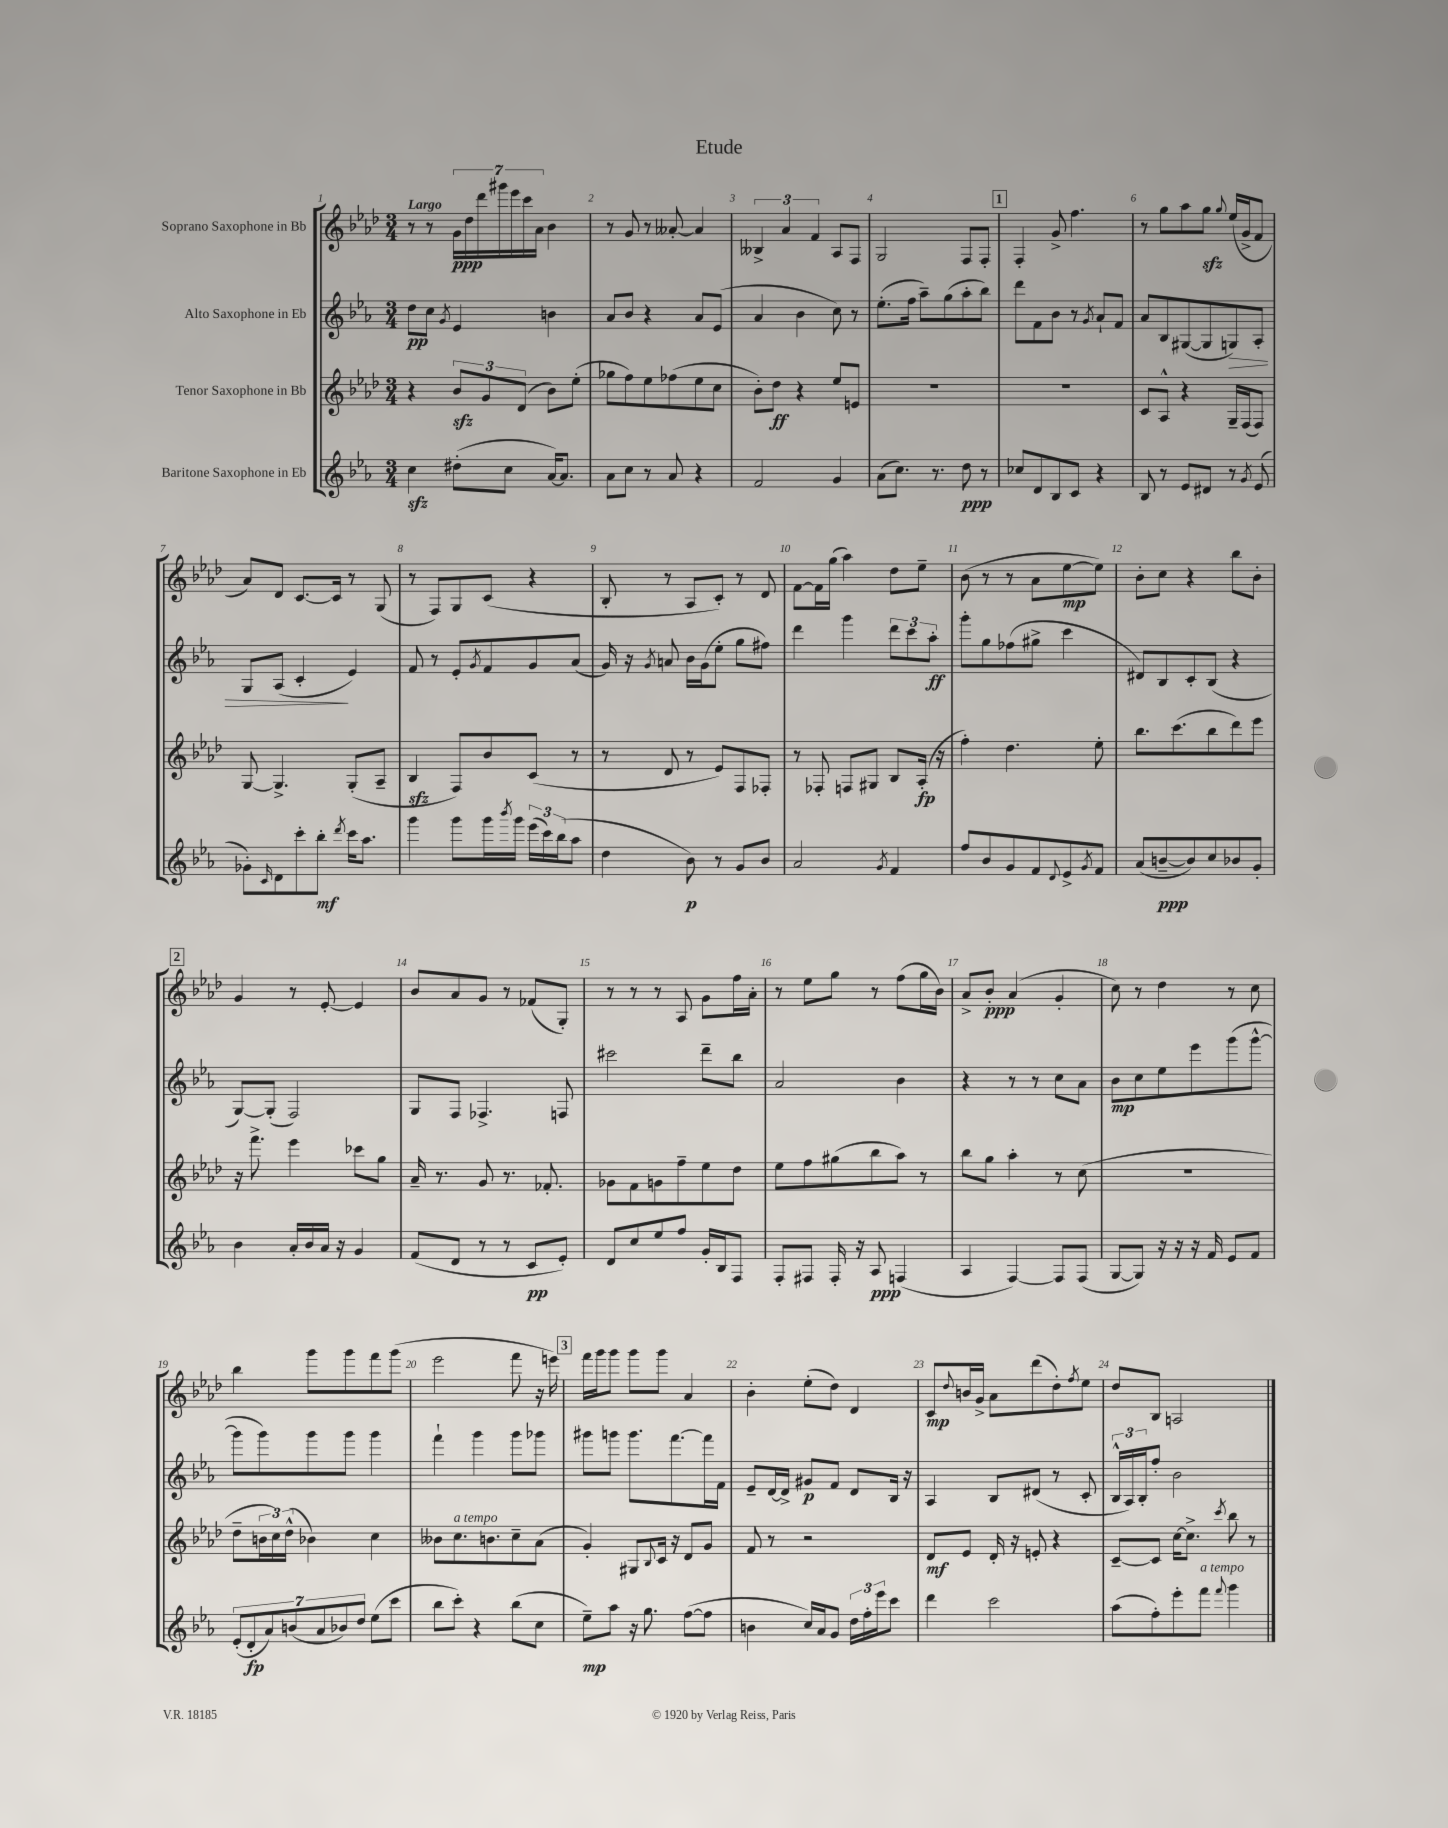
\header { title = "Etude" }
<<
\new StaffGroup <<
\new Staff = "s0" \with { instrumentName = "Soprano Saxophone in Bb" } {
    \clef treble \key aes \major \numericTimeSignature \time 3/4 \tempo "Largo"
    r8 r8 \tuplet 7/4 { g'16\ppp des''16 des'''16 gis'''16 ees'''16 c'''16 aes'16 } bes'4 |
    r8 g'8 r8 aeses'8~-. aeses'4 |
    \tuplet 3/2 { beses4-> aes'4 f'4 } aes8 f8 |
    g2 f8 f8-. |
    \mark \markup { \box "1" } f4-. g'8-> f''4. |
    r8 g''8 aes''8 g''8\sfz \appoggiatura { g''8 } ees''16( g'16-> f'8 |
    aes'8) des'8 c'8.~ c'16 r8 g8( |
    r8 f8) g8 c'8( r4 |
    bes8-. r8 aes8 c'8-.) r8 des'8 |
    f'8~ f'16 g''16( aes''4) des''8 ees''8-- |
    bes'8( r8 r8 aes'8 ees''8~\mp ees''8) |
    bes'8-. c''8 r4 bes''8 bes'8-. |
    \mark \markup { \box "2" } g'4 r8 ees'8~-. ees'4 |
    bes'8 aes'8 g'8 r8 fes'8( g8-.) |
    r8 r8 r8 aes8 g'8 f''16 aes'16-. |
    r8 ees''8 g''8 r8 f''8( g''16 bes'16) |
    aes'8-> bes'8-.\ppp aes'4( g'4-. |
    c''8) r8 des''4 r8 c''8 |
    bes''4 g'''8 g'''8 f'''8 g'''8( |
    ees'''2 f'''8 r16 e'''16) |
    \mark \markup { \box "3" } f'''16 g'''16 g'''8 g'''8 g'''8 aes'4 |
    bes'4-. ees''8-.( des''8) des'4 |
    c'8\mp \appoggiatura { des''8 } b'16 g'16-> aes'8 des'''8( des''8-.) \acciaccatura { f''8 } ees''8 |
    des''8 bes8 a2 \bar "|." |
}
\new Staff = "s1" \with { instrumentName = "Alto Saxophone in Eb" } {
    \clef treble \key ees \major \numericTimeSignature \time 3/4
    d''8\pp c''8 \acciaccatura { g'8 } ees'4 b'4 |
    aes'8 bes'8 r4 aes'8 ees'8( |
    aes'4 bes'4 c''8) r8 |
    ees''8.-.( f''16 aes''8--) g''8( aes''8-. bes''8) |
    \mark \markup { \box "1" } d'''8 f'8 bes'8 r8 \acciaccatura { g'8 } aes'8-! f'8 |
    aes'8 bes8 gis8~( gis8 g8\>) aes8-. |
    g8 aes8( c'4-.\! ees'4) |
    f'8 r8 ees'8-. \acciaccatura { g'8 } f'8 g'8 aes'8( |
    g'16) r16 \acciaccatura { g'8 } a'8 bes'16 g'16( ees''8-. g''8 fis''8) |
    d'''4 g'''4 \tuplet 3/2 { d'''8 c'''8 aes''8-.\ff } |
    g'''8-. g''8 fes''8( gis''8-> c'''4 |
    dis'8) bes8 c'8-. bes8( r4 |
    \mark \markup { \box "2" } g8~) g8-.( f2) |
    g8 f8 fes4.-> f8 |
    cis'''2 d'''8-- bes''8 |
    aes'2 bes'4 |
    r4 r8 r8 c''8 aes'8 |
    bes'8\mp c''8 ees''8 ees'''8 g'''8( g'''8~-^ |
    g'''8 g'''8) g'''8 g'''8 g'''4 |
    f'''4-! g'''4 g'''8 ges'''8 |
    \mark \markup { \box "3" } gis'''8 g'''8 g'''8. f'''8.~ f'''16 f'16 |
    ees'8-- d'16~ d'16-> gis'8\p f'8 d'8 bes16 r16 |
    aes4 bes8 dis'8( r8 c'8-. |
    \tuplet 3/2 { bes16-^ aes16) bes16-. } f''8-. bes'2 \bar "|." |
}
\new Staff = "s2" \with { instrumentName = "Tenor Saxophone in Bb" } {
    \clef treble \key aes \major \numericTimeSignature \time 3/4
    r4 \tuplet 3/2 { bes'8\sfz g'8 des'8( } bes'8) ees''8-.( |
    ges''8 f''8) ees''8 fes''8( ees''8 c''8 |
    bes'8-.) des''8\ff r4 ees''8 e'8 |
    R2. |
    \mark \markup { \box "1" } R2. |
    c'8 aes8-^ r4 g16-- f16( f8) |
    g8~ g4.-> g8-.( aes8-- |
    bes4\sfz f8) bes'8 c'8( r8 |
    r8 des'8 r8 ees'8) f8 fes8-. |
    r8 fes8-. f8 gis8 bes8 aes16-.\fp( r16 |
    f''4-.) des''4. ees''8-. |
    bes''8. c'''8.( bes''8 des'''8) ees'''8 |
    \mark \markup { \box "2" } r16 f'''8.-> ees'''4 ces'''8 g''8 |
    aes'16-- r8. g'8 r8. fes'8.-. |
    ges'8 f'8 g'8 f''8-- ees''8 des''8 |
    ees''8 f''8 gis''8( bes''8 aes''8) r8 |
    bes''8 g''8 aes''4-. r8 c''8( |
    R2. |
    des''8-- \tuplet 3/2 { b'16 c''16) des''16-^( } bes'4) c''4 |
    beses'8 c''8.^\markup { \italic "a tempo" } b'8. c''8-- aes'8( |
    \mark \markup { \box "3" } g'4-.) gis8 \appoggiatura { bes8 } c'16 r16 des'8 g'8 |
    f'8 r8 r2 |
    des'8\mf ees'8 des'16-. r16 e'8-. r4 |
    c'8~-- c'8 c''16~ c''8.-> \acciaccatura { c'''8 } bes''8 r8 \bar "|." |
}
\new Staff = "s3" \with { instrumentName = "Baritone Saxophone in Eb" } {
    \clef treble \key ees \major \numericTimeSignature \time 3/4
    c''4\sfz dis''8-.( c''8 aes'16~) aes'8. |
    aes'8 c''8 r8 aes'8 r4 |
    f'2 g'4 |
    aes'8( c''8.) r8. d''8\ppp r8 |
    \mark \markup { \box "1" } ces''8 d'8 bes8 c'8 r4 |
    bes8 r8 ees'8 dis'8 r8 \acciaccatura { g'8 } ees'8( |
    ges'8-.) \grace { c'16 } d'8 c'''8-. bes''8-.\mf \acciaccatura { d'''8 } c'''16 aes''8. |
    g'''4 g'''8 g'''16 \acciaccatura { bes'''8 } g'''16 \tuplet 3/2 { ees'''16( c'''16) bes''16( } aes''8 |
    d''4 bes'8\p) r8 g'8 bes'8 |
    aes'2 \acciaccatura { g'8 } f'4 |
    f''8 bes'8 g'8 f'8 \appoggiatura { d'8 } ees'8-> \acciaccatura { g'8 } f'8 |
    aes'8( b'8~--\ppp b'8) c''8 bes'8 g'8-. |
    \mark \markup { \box "2" } bes'4 aes'16-. bes'16 aes'16 r16 g'4 |
    f'8( d'8 r8 r8 c'8\pp ees'8-.) |
    d'8 c''8 ees''8 f''8 g'16-. bes16 f8 |
    f8-. fis8 fis16-. r16 aes8\ppp f4( |
    aes4 f4~) f8 f8( |
    g8~ g8) r16 r16 r16 f'16 ees'8 f'8 |
    \tuplet 7/4 { ees'8-.( d'8-.\fp aes'8) b'8( aes'8 bes'8) d''8 } ees''8( c'''8 |
    bes''8 c'''8-.) r4 bes''8( c''8 |
    \mark \markup { \box "3" } ees''8--\mp) aes''8 r16 g''8. f''8~( f''8 |
    b'4 c''16) aes'16 g'8 \tuplet 3/2 { d''16 f''16-. ees'''16 } c'''8 |
    d'''4 c'''2 |
    aes''8( f''8-.) ees'''8-. f'''8^\markup { \italic "a tempo" } \appoggiatura { f'''8 } g'''4 \bar "|." |
}
>>
>>
\layout { \context { \Score \override BarNumber.break-visibility = ##(#f #t #t) barNumberVisibility = #all-bar-numbers-visible } }
